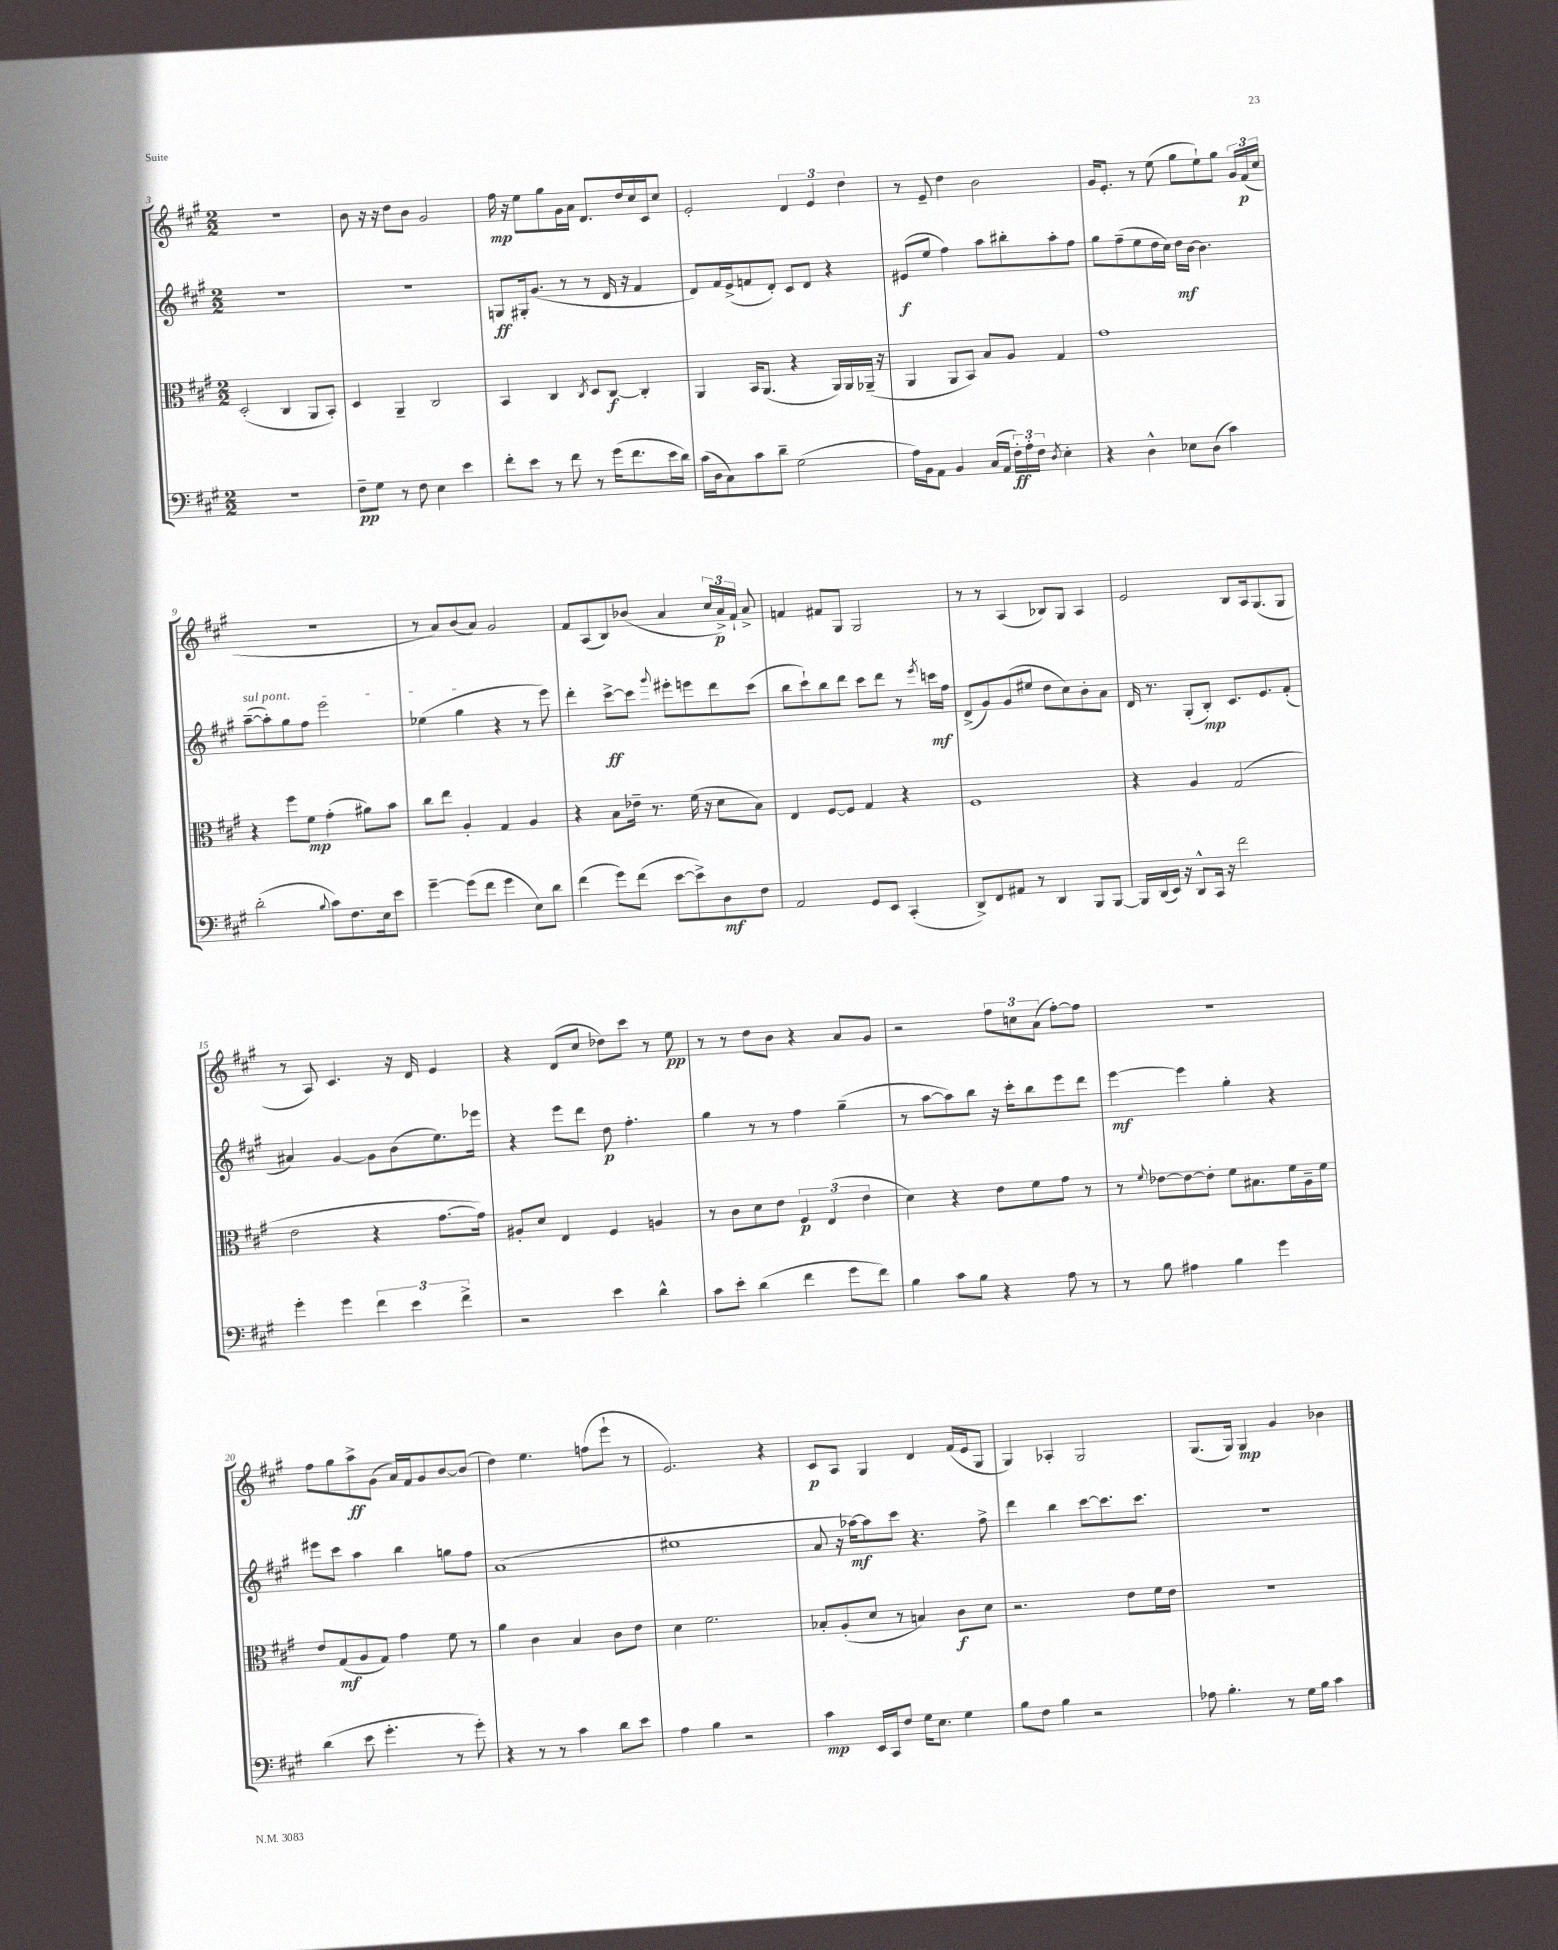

**kern	**dynam	**kern	**dynam	**kern	**dynam	**kern	**dynam
*part4	*part4	*part3	*part3	*part2	*part2	*part1	*part1
*staff4	*staff4	*staff3	*staff3	*staff2	*staff2	*staff1	*staff1
*clefF4	*	*clefC3	*	*clefG2	*	*clefG2	*
*k[f#c#g#]	*	*k[f#c#g#]	*	*k[f#c#g#]	*	*k[f#c#g#]	*
*M2/2	*	*M2/2	*	*M2/2	*	*M2/2	*
=3	=3	=3	=3	=3	=3	=3	=3
1r	.	(2D'/	.	1r	.	1r	.
.	.	4C#/	.	.	.	.	.
.	.	8AA/L	.	.	.	.	.
.	.	8BB'/J)	.	.	.	.	.
=4	=4	=4	=4	=4	=4	=4	=4
8F#~\L	pp	4D/	.	1r	.	8b\	.
8G#\J	.	.	.	.	.	16r	.
.	.	.	.	.	.	16r	.
8r	.	4AA~/	.	.	.	8dd\L	.
8F#\	.	.	.	.	.	8b\J	.
4E\	.	2C#/	.	.	.	2g#/	.
4e\	.	.	.	.	.	.	.
=5	=5	=5	=5	=5	=5	=5	=5
8f#'\L	.	4BB/	.	8Gn/L	ff	16ff#\	mp
.	.	.	.	.	.	16r	.
8e\J	.	.	.	16G#X'/k	.	8ee\L	.
.	.	.	.	(8.g#/J	.	.	.
8r	.	4C#/	.	.	.	8gg#\	.
8f#\	.	.	.	8r	.	16g#\L	.
.	.	.	.	.	.	16a\JJ	.
.	.	8qC#/	.	.	.	.	.
8r	.	8D/L	.	8r	.	8.d/L	.
(16g#\KL	.	[8C#/J	f	16d/	.	.	.
8.f#\	.	.	.	16r	.	16dd/L	.
.	.	4C#'/]	.	4f#/	.	16cc#/	.
.	.	.	.	.	.	16c#/J	.
16e\L	.	.	.	.	.	8cc#/J	.
16d\JJ)	.	.	.	.	.	.	.
=6	=6	=6	=6	=6	=6	=6	=6
(16c#\LL	.	4AA/	.	8d/L)	.	2e'/	.
16D\J	.	.	.	.	.	.	.
8C#\)	.	.	.	16f#/L	.	.	.
.	.	.	.	(16e^/J	.	.	.
8c#\	.	16BB/KL	.	8fn/	.	.	.
.	.	(8.AA/J	.	.	.	.	.
8d~\J	.	.	.	8d'/J)	.	.	.
(2G#\	.	4r	.	8c#/L	.	6d/	.
.	.	.	.	8d/J	.	.	.
.	.	.	.	.	.	6e/	.
.	.	16AA/LL)	.	4r	.	.	.
.	.	16AA/	.	.	.	.	.
.	.	.	.	.	.	6dd\	.
.	.	(16AA-X~/JJ	.	.	.	.	.
.	.	16r	.	.	.	.	.
=7	=7	=7	=7	=7	=7	=7	=7
16A\LL)	.	4AA/	.	(8e#X/L	f	8r	.
16BB\J	.	.	.	.	.	.	.
8AA\J	.	.	.	8ee/J	.	8e~/	.
4BB/	.	8AA/L	.	4ff#\)	.	4dd\	.
.	.	8BB/J)	.	.	.	.	.
(16C#/LL	.	8B/L	.	8aa\L	.	2b\	.
16AA/JJ	.	.	.	.	.	.	.
24F#'\LL)	ff	8A/J	.	8bb#X'\	.	.	.
24A'\	.	.	.	.	.	.	.
24F#\JJ	.	.	.	.	.	.	.
8qD/	.	.	.	.	.	.	.
4E'\	.	4G#/	.	8aa'\	.	.	.
.	.	.	.	8ff#\J	.	.	.
=8	=8	=8	=8	=8	=8	=8	=8
4r	.	1g#	.	8gg#\L	.	16g#/KL	.
.	.	.	.	.	.	8.e'/J	.
.	.	.	.	(8ff#~\	.	.	.
4D^^\	.	.	.	8ee\	.	8r	.
.	.	.	.	16dd\L	.	(8ee\	.
.	.	.	.	16cc#\JJ)	.	.	.
8E-X\L	.	.	.	16dd\LL	mf	8gg#\L	.
.	.	.	.	[16b\JJ	.	.	.
(8D\J	.	.	.	4.b\]	.	8ee`\)	.
4c#\)	.	.	.	.	.	8gg#\J	.
.	.	.	.	.	.	24g#/LL	.
.	.	.	.	.	.	(24f#/	p
.	.	.	.	.	.	24cc#/JJ	.
!!LO:LB:g=z
=9	=9	=9	=9	=9	=9	=9	=9
!	!	!	!	!LO:TX:a:i:t=sul pont.	!	!	!
(2d'\	.	4r	.	([8aa~\L	.	1r	.
.	.	.	.	8aa'\])	.	.	.
.	.	8ff#\L	.	8gg#\	.	.	.
.	.	8f#\J	mp	8ff#\J	.	.	.
8qqB/	.	.	.	.	.	.	.
8c#\L)	.	(4g#'\	.	2eee\	.	.	.
8.F#\	.	.	.	.	.	.	.
.	.	8a#X\L)	.	.	.	.	.
16E\k	.	.	.	.	.	.	.
8e\J	.	8b\J	.	.	.	.	.
=10	=10	=10	=10	=10	=10	=10	=10
[4g#~\	.	8cc#\L	.	(4ee-X\	.	8r	.
.	.	8ee\J	.	.	.	8a/L)	.
(8g#\L]	.	4A'/	.	4gg#\	.	(8b/	.
8f#\J	.	.	.	.	.	8a/J)	.
4g#\	.	4G#/	.	4r	.	2g#/	.
8E\L)	.	4A/	.	8r	.	.	.
8d\J	.	.	.	8eee\)	.	.	.
=11	=11	=11	=11	=11	=11	=11	=11
(4f#\	.	4r	.	4ddd'\	.	8f#/L	.
.	.	.	.	.	.	(8A/	.
8g#\L)	.	8B\L	.	[8ccc#^\L	ff	8B/)	.
(8f#\J	.	16e-X~\Jk	.	8ccc#\J]	.	(8b-X/J	.
.	.	8.r	.	.	.	.	.
.	.	.	.	8qqggg#/	.	.	.
[8e\L	.	.	.	8eee#X'\L	.	4a/	.
8e^\])	.	(16f#\	.	8eeen\	.	.	.
.	.	16r	.	.	.	.	.
8D\	mf	8d\L	.	8ddd\	.	24cc#/LL	.
.	.	.	.	.	.	24a^/)	p
.	.	.	.	.	.	24f#`/JJ	.
8F#\J	.	8B\J)	.	(8ccc#\J	.	8a^/	.
=12	=12	=12	=12	=12	=12	=12	=12
2AA/	.	4E/	.	8bb\L	.	4fn/	.
.	.	.	.	8ccc#`\)	.	.	.
.	.	[8F#/L	.	8bb\	.	8f#X/L	.
.	.	8F#/J]	.	8ddd\J	.	8G#/J	.
8GG#/L	.	4G#/	.	8ccc#\L	.	2G#/	.
8EE/J	.	.	.	8ddd\J	.	.	.
(4CC#'/	.	4r	.	8r	.	.	.
.	.	.	.	8qeee/	.	.	.
.	.	.	.	16cccn\LL	mf	.	.
.	.	.	.	16ff#\JJ	.	.	.
=13	=13	=13	=13	=13	=13	=13	=13
8DD^/L)	.	1F#	.	(8d^/L	.	8r	.
8FF#/	.	.	.	8g#/)	.	8r	.
8AA#X/J	.	.	.	(8g#/	.	(4A/	.
8r	.	.	.	8ee#X/J	.	.	.
4DD/	.	.	.	8dd\L	.	8B-X/L)	.
.	.	.	.	8cc#\)	.	8G#/J	.
8BBB/L	.	.	.	8b'\	.	4A/	.
[8BBB/J	.	.	.	8a\J	.	.	.
=14	=14	=14	=14	=14	=14	=14	=14
16BBB/LL]	.	4r	.	16d/	.	2e/	.
(16DD/	.	.	.	8.r	.	.	.
16EE/JJ)	.	.	.	.	.	.	.
16r	.	.	.	.	.	.	.
8DD^^/L	.	4A/	.	(8G#'/L	.	.	.
16CC#/Jk	.	.	.	8B'/J)	mp	.	.
16r	.	.	.	.	.	.	.
2f#\	.	(2G#/	.	8.c#/L	.	8B/L	.
.	.	.	.	.	.	16A/k	.
.	.	.	.	8.e/	.	(8.G#/	.
.	.	.	.	(8f#'/J	.	8G#/J	.
!!LO:LB:g=z
=15	=15	=15	=15	=15	=15	=15	=15
4g#'\	.	2e\	.	4a#X/)	.	8r	.
.	.	.	.	.	.	8A/)	.
4g#\	.	.	.	[4g#/	.	4.c#/	.
6f#\	.	4r	.	8g#\L]	.	.	.
.	.	.	.	(8b\	.	16r	.
6e\	.	.	.	.	.	.	.
.	.	.	.	.	.	16d/	.
.	.	[8.g#\L	.	8.ee\)	.	4e/	.
6f#^\	.	.	.	.	.	.	.
.	.	16g#\Jk])	.	16eee-X\Jk	.	.	.
=16	=16	=16	=16	=16	=16	=16	=16
2r	.	8A#X'/L	.	4r	.	4r	.
.	.	8d/J	.	.	.	.	.
.	.	4E/	.	8eee\L	.	(8d/L	.
.	.	.	.	8ddd\J	.	8cc#/J	.
4e\	.	4F#/	.	8dd\	p	8dd-X\L)	.
.	.	.	.	4.ff#'\	.	8ccc#\J	.
4d^^\	.	4An/	.	.	.	8r	.
.	.	.	.	.	.	8ee\	pp
=17	=17	=17	=17	=17	=17	=17	=17
8c#\L	.	8r	.	4gg#\	.	8r	.
8e'\J	.	8c#\L	.	.	.	8r	.
(4d\	.	8d\	.	8r	.	8dd\L	.
.	.	8e\J	.	8r	.	8b\J	.
4f#\	.	6F#/	p	4ff#\	.	4r	.
.	.	(6E/	.	.	.	.	.
8g#\L	.	.	.	(4gg#~\	.	8a/L	.
.	.	6e\	.	.	.	.	.
8f#\J)	.	.	.	.	.	8g#/J	.
=18	=18	=18	=18	=18	=18	=18	=18
4B\	.	4d\)	.	8r	.	2r	.
.	.	.	.	[8aa\L	.	.	.
8c#\L	.	4r	.	8aa\])	.	.	.
8B\J	.	.	.	8bb\J	.	.	.
4r	.	8e\L	.	16r	.	12ff#\L	.
.	.	.	.	16ccc#'\KL	.	.	.
.	.	.	.	.	.	12ccn\	.
.	.	8f#\	.	8bb\	.	.	.
.	.	.	.	.	.	(12a\J	.
8A\	.	8g#\J	.	8eee\	.	[8ff#'\L)	.
8r	.	8r	.	8ddd\J	.	8ff#\J]	.
=19	=19	=19	=19	=19	=19	=19	=19
8r	.	8r	.	[4eee\	mf	1r	.
.	.	8qqf#/	.	.	.	.	.
8B\	.	[8e-X\L	.	.	.	.	.
4A#X\	.	8e-\_	.	4eee\]	.	.	.
.	.	8e-'\J]	.	.	.	.	.
4B\	.	8f#\L	.	4gg#'\	.	.	.
.	.	8.B#X\	.	.	.	.	.
4g#\	.	.	.	4r	.	.	.
.	.	16f#\L	.	.	.	.	.
.	.	16A~\	.	.	.	.	.
.	.	16f#\JJ	.	.	.	.	.
!!LO:LB:g=z
=20	=20	=20	=20	=20	=20	=20	=20
(4d\	.	8e/L	.	8eee#X\L	.	8ff#\L	.
.	.	(8G#/	mf	8ccc#\J	.	8gg#\	.
8e\	.	8A/	.	4aa\	.	8aa^\	ff
4.g#'\	.	8G#/J)	.	.	.	(8g#\J	.
.	.	4g#\	.	4bb\	.	16a/LL)	.
.	.	.	.	.	.	16f#/J	.
.	.	.	.	.	.	8g#/	.
8r	.	8f#\	.	8ggn\L	.	[8b/	.
8g#'\)	.	8r	.	8ff#\J	.	(8b/J]	.
=21	=21	=21	=21	=21	=21	=21	=21
4r	.	4a\	.	(1a	.	4dd\)	.
8r	.	4c#\	.	.	.	4.ee\	.
8r	.	.	.	.	.	.	.
4c#\	.	4B/	.	.	.	.	.
.	.	.	.	.	.	(8ffn\L	.
8d\L	.	8c#\L	.	.	.	8eee`\J	.
8e\J	.	8e\J	.	.	.	8r	.
=22	=22	=22	=22	=22	=22	=22	=22
4A\	.	4d\	.	1ee#X	.	2.e/)	.
4B\	.	2.f#\	.	.	.	.	.
2r	.	.	.	.	.	.	.
.	.	.	.	.	.	4r	.
=23	=23	=23	=23	=23	=23	=23	=23
4c#\	mp	8B-X'/L	.	8a/	.	8c#/L	p
.	.	(8A'/	.	16r	.	8A/J	.
.	.	.	.	[16aa-X\KL)	mf	.	.
16EE/LL	.	8d/J	.	8aa-\]	.	4G#/	.
16CC#/J	.	.	.	.	.	.	.
8F#/J	.	8r	.	8ccc#\J	.	.	.
16G#\KL	.	4Bn/)	.	4.r	.	4d/	.
8.E\J	.	.	.	.	.	.	.
4G#\	.	8c#\L	f	.	.	(16f#/LL	.
.	.	.	.	.	.	16e/J	.
.	.	8d\J	.	8ff#^\	.	8G#/J	.
=24	=24	=24	=24	=24	=24	=24	=24
8B\L	.	2.r	.	4ddd\	.	4G#/)	.
8F#\J	.	.	.	.	.	.	.
4B\	.	.	.	4bb\	.	4A-X'/	.
2r	.	.	.	[8ccc#\L	.	2G#/	.
.	.	.	.	8.ccc#\]	.	.	.
.	.	8e\L	.	.	.	.	.
.	.	.	.	8.ccc#\J	.	.	.
.	.	16f#\L	.	.	.	.	.
.	.	16e\JJ	.	.	.	.	.
=25	=25	=25	=25	=25	=25	=25	=25
8A-X\	.	1r	.	1r	.	(8.G#/L	.
4.B'\	.	.	.	.	.	.	.
.	.	.	.	.	.	16G#/Jk)	.
.	.	.	.	.	.	4G#/	mp
8r	.	.	.	.	.	4g#/	.
16G#\LL	.	.	.	.	.	.	.
16B\JJ	.	.	.	.	.	.	.
4c#\	.	.	.	.	.	4b-X\	.
==	==	==	==	==	==	==	==
*-	*-	*-	*-	*-	*-	*-	*-
